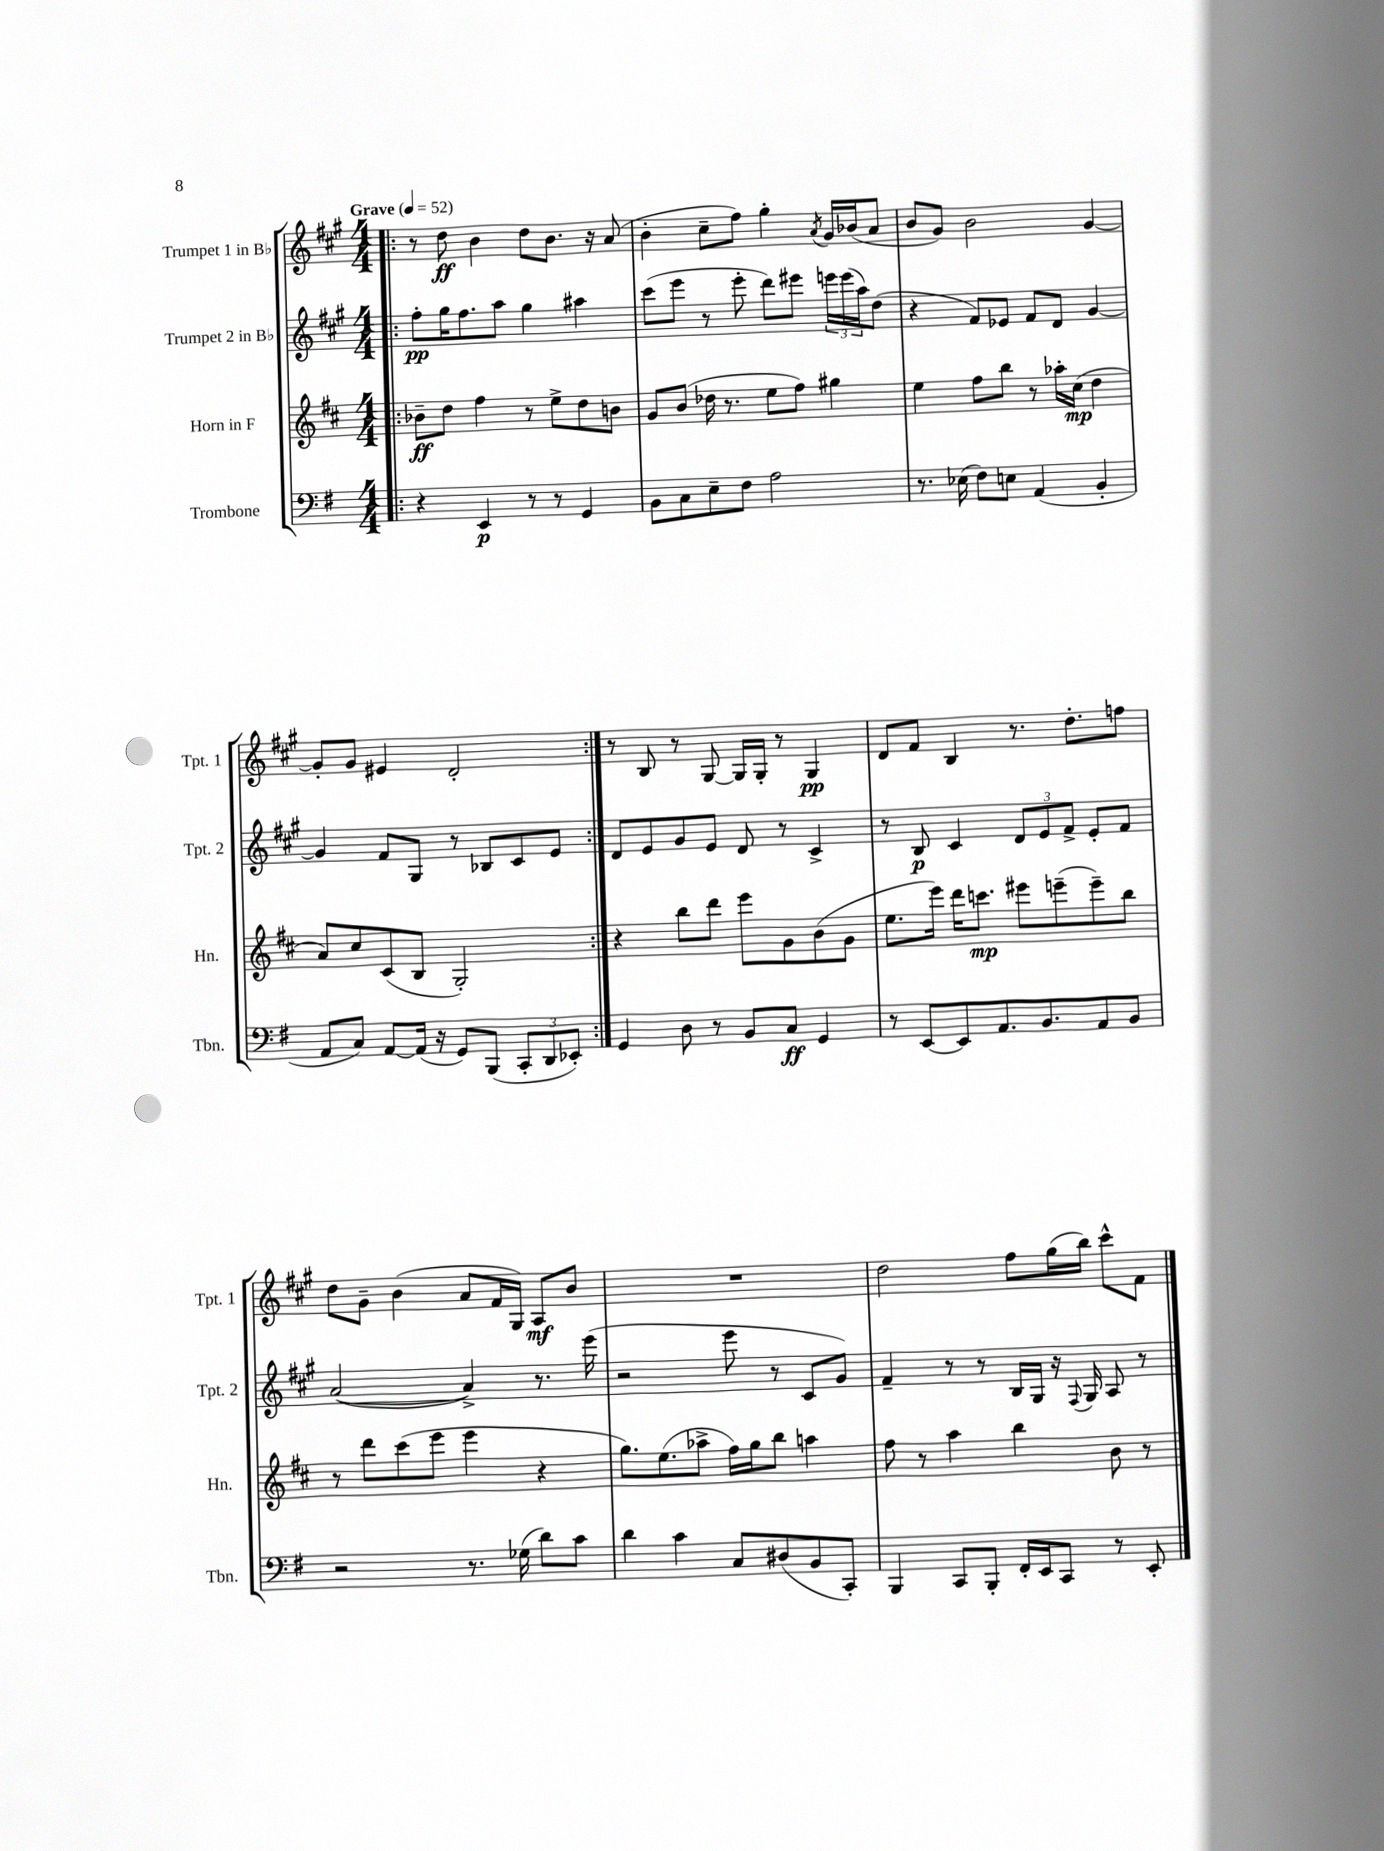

**kern	**kern	**kern	**kern
*staff4	*staff3	*staff2	*staff1
*clefF4	*clefG2	*clefG2	*clefG2
*k[f#]	*k[f#c#]	*k[f#c#g#]	*k[f#c#g#]
*M4/4	*M4/4	*M4/4	*M4/4
*MM52	*MM52	*MM52	*MM52
=!|:	=!|:	=!|:	=!|:
4r	8b-~\L	8ff#'\L	8r
.	8dd\J	16gg#\K	8dd\
.	.	8.ff#\	.
4EE/	4ff#\	.	4b\
.	.	8aa\J	.
8r	8r	4gg#\	8dd\L
8r	8ee^\L	.	8.b\J
4GG/	8dd\	4aa#\	.
.	.	.	16r
.	8b\J	.	(8a/
=	=	=	=
8BB\L	8g/L	(8ccc#\L	4b'\
8C\	(8b/J	8eee\J	.
8E~\	16dd-\	8r	8cc#~\L
.	8.r	.	.
8F#\J	.	8eee'\	8ff#\J)
2A\	8ee\L	8ddd\L)	4gg#'\
.	8ff#\J)	8eee#\J	.
.	.	.	8qa/
.	4gg#\	24eee\LL	16g#/LL
.	.	(24eee\	.
.	.	.	(16b-/J
.	.	24aa\J)	.
.	.	(8dd\J	8a/J
=	=	=	=
8.r	4ee\	4r	8b/L
.	.	.	8g#/J)
(16E-\	.	.	.
8F#\L)	8ff#\L	8f#/L)	2b\
8E\J	8bb\J	8e-/J	.
(4AA/	8r	8f#/L	.
.	16aa-'\LL	8d/J	.
.	(16cc#\JJ	.	.
4BB'/	4dd\	[4g#/	[4g#/
=	=	=	=
8AA/L	8a/L)	4g#/]	8g#'/]L
8C/J)	8cc#/	.	8g#/J
[8AA/L	(8c#/	8f#/L	4e#/
(16AA/]Jk	8B/J	8G#/J	.
16r	.	.	.
8GG/L)	2G'/)	8r	2d'/
(8BBB/J	.	8B-/L	.
12CC'/L	.	8c#/	.
12DD/	.	.	.
.	.	8e/J	.
12EE-'/J)	.	.	.
=:|!	=:|!	=:|!	=:|!
4GG/	4r	8d/L	8r
.	.	8e/	8B/
8D\	8bb\L	8g#/	8r
8r	8ddd\J	8e/J	[8G#/
8BB/L	8eee\L	8d/	16G#/]LL
.	.	.	16G#'/JJ
8C/J	8g\	8r	8r
4GG/	(8b\	4c#^/	4G#/
.	8g\J	.	.
=	=	=	=
8r	8.ee\L	8r	8d/L
[8EE/L	.	8B/	8f#/J
.	16eee\Jk)	.	.
8EE/]	16ddd\LK	4c#/	4B/
.	8.ccc\J	.	.
8.AA/	.	.	.
.	8eee#\L	12d/L	8.r
8.BB/	.	.	.
.	.	12e/	.
.	(8eee~\	.	.
.	.	12f#^/J	.
.	.	.	8.dd'\L
8AA/	8eee~\)	8e'/L	.
8BB/J	8bb\J	8f#/J	8ff\J
=	=	=	=
2r	8r	([2a/	8dd\L
.	8ddd\L	.	8g#~\J
.	(8ccc#\	.	(4b\
.	8eee\J	.	.
8.r	4eee\	4a^/])	8a/L
.	.	.	16f#/L
(16G-\	.	.	16G#/JJ)
8d\L)	4r	8.r	8A/L
8c\J	.	.	8b/J
.	.	(16eee\	.
=	=	=	=
4d\	8.gg\L)	2r	1r
.	(8.ee\	.	.
4c\	.	.	.
.	8aa-^\J	.	.
8C/L	16ff#\LL)	8eee\	.
.	16gg\J	.	.
(8D#/	8bb\J	8r	.
8BB/	4aa\	8c#/L	.
8CC'/J)	.	8g#/J)	.
=	=	=	=
4BBB/	8ff#\	4f#~/	2dd\
.	8r	.	.
8CC/L	4aa\	8r	.
8BBB'/J	.	8r	.
16FF#'/LL	4bb\	16B/LL	8ff#\L
16EE/J	.	16G#/JJ	.
8CC/J	.	16r	(16gg#\L
.	.	8qqF#/	.
.	.	16G#/	16bb\JJ)
8r	8b\	8A/	8ccc#^^\L
8EE'/	8r	8r	8f#\J
==	==	==	==
*-	*-	*-	*-
